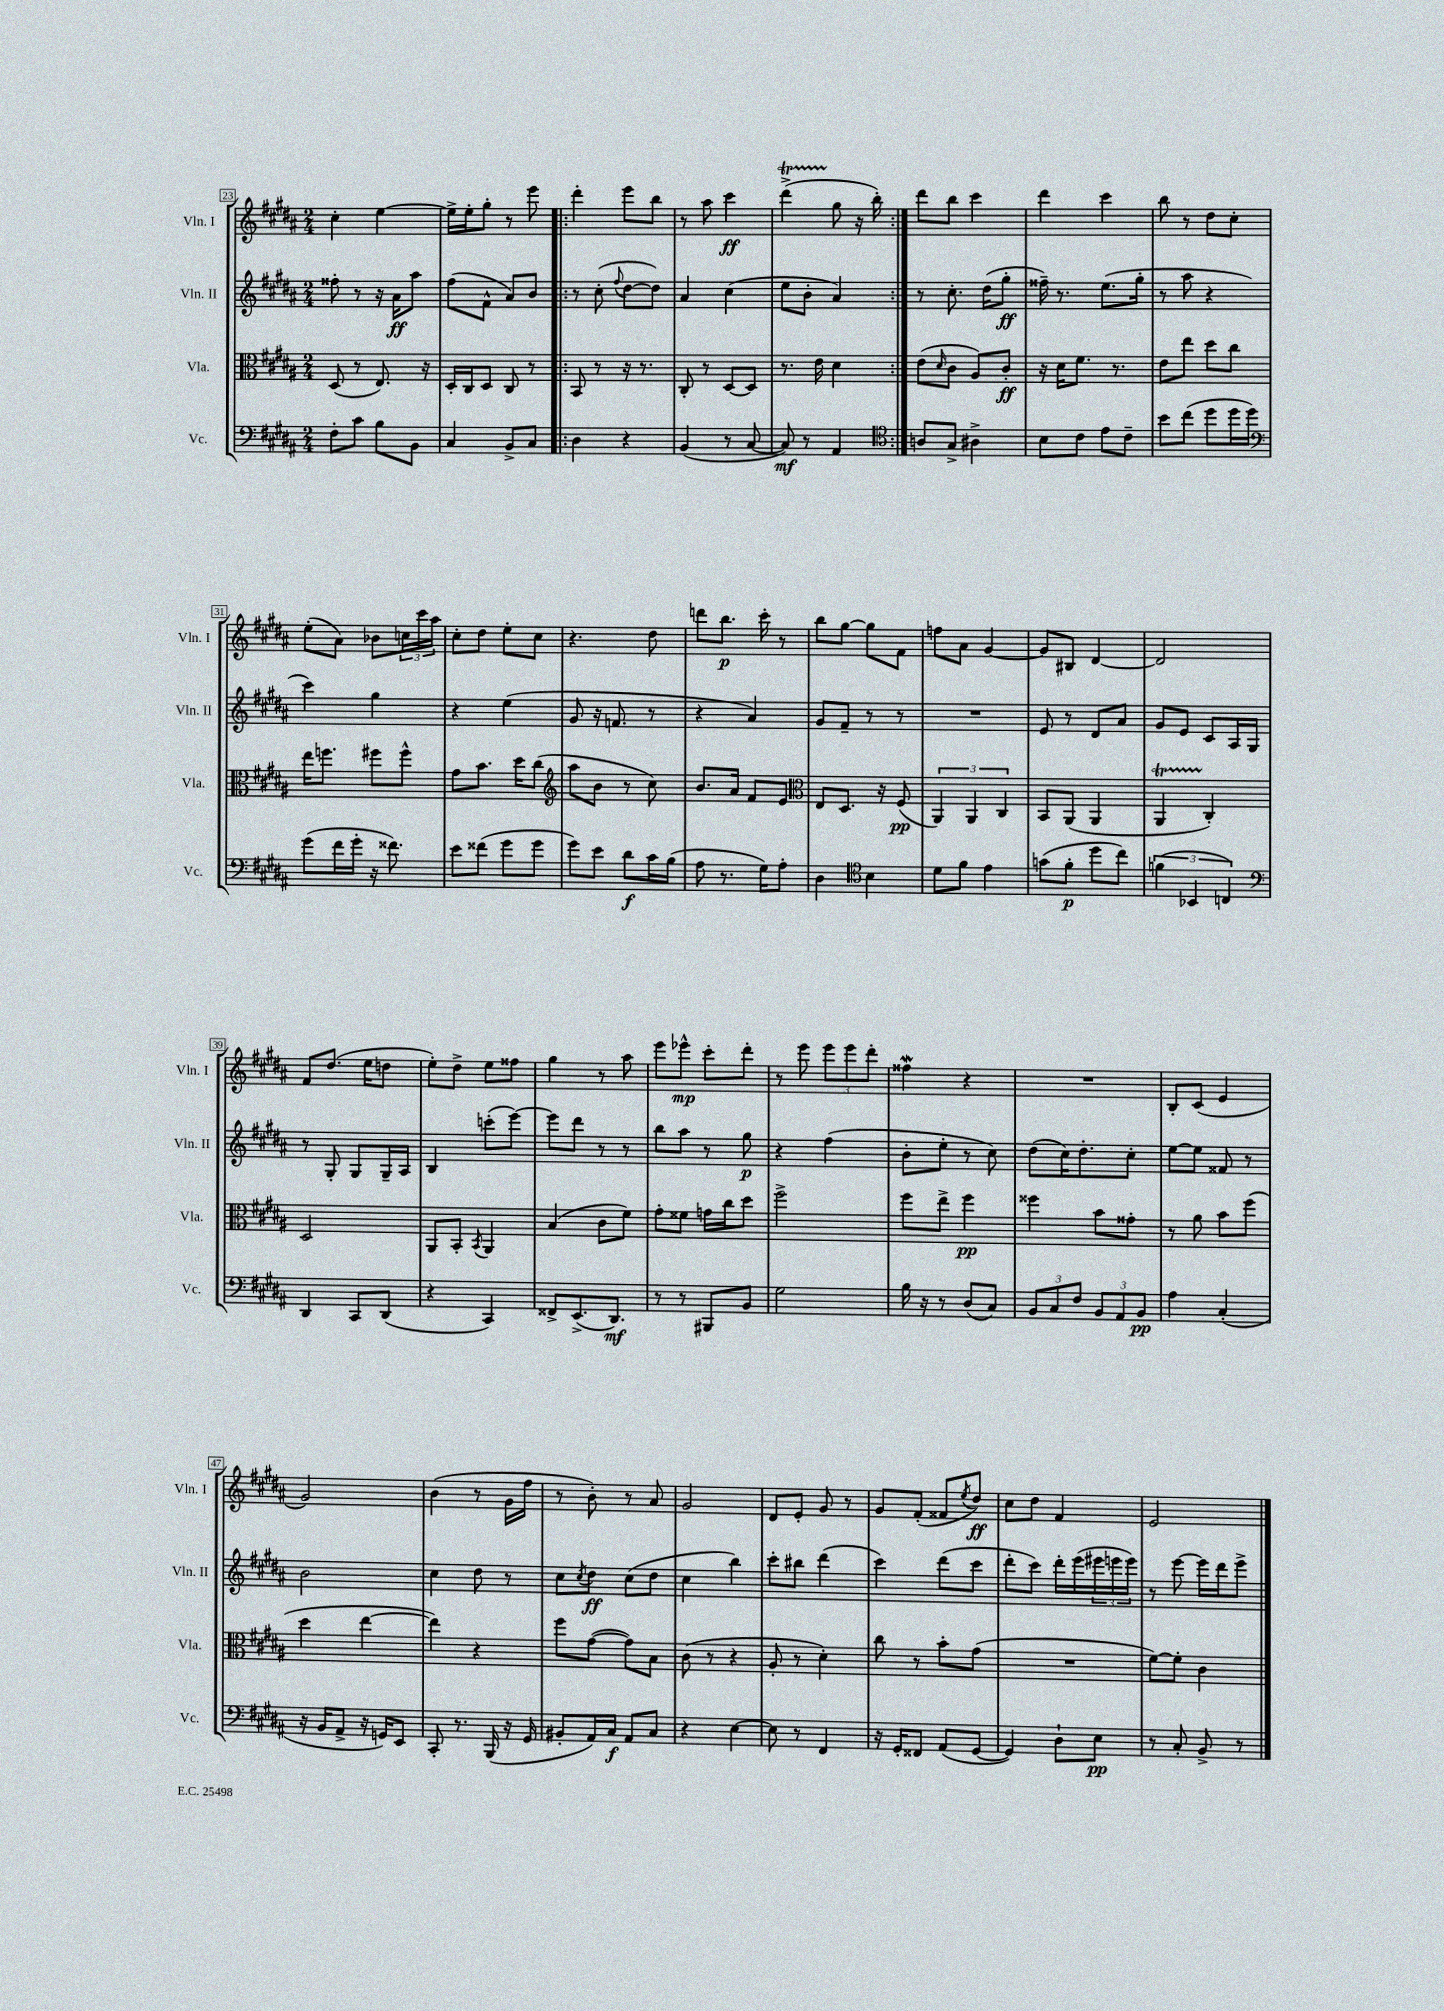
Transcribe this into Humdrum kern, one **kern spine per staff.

**kern	**dynam	**kern	**dynam	**kern	**dynam	**kern	**dynam
*part4	*part4	*part3	*part3	*part2	*part2	*part1	*part1
*staff4	*staff4	*staff3	*staff3	*staff2	*staff2	*staff1	*staff1
*I"Vc.	*	*I"Vla.	*	*I"Vln. II	*	*I"Vln. I	*
*I'Vc.	*	*I'Vla.	*	*I'Vln. II	*	*I'Vln. I	*
*clefF4	*	*clefC3	*	*clefG2	*	*clefG2	*
*k[f#c#g#d#a#]	*	*k[f#c#g#d#a#]	*	*k[f#c#g#d#a#]	*	*k[f#c#g#d#a#]	*
*M2/4	*	*M2/4	*	*M2/4	*	*M2/4	*
=23	=23	=23	=23	=23	=23	=23	=23
8F#'\L	.	(8D#/	.	8ff##X'\	.	4cc#'\	.
8c#\J	.	8r	.	8r	.	.	.
8B\L	.	8.E/)	.	16r	.	[4ee\	.
.	.	.	.	16a#\KL	ff	.	.
8BB\J	.	.	.	8aa#\J	.	.	.
.	.	16r	.	.	.	.	.
=24	=24	=24	=24	=24	=24	=24	=24
4C#/	.	16D#'/LL	.	(8ff#\L	.	16ee^\LL]	.
.	.	16C#/J	.	.	.	16ee'\J	.
.	.	8D#/J	.	8f#^^\J	.	8gg#'\J	.
8BB^/L	.	8C#/	.	8a#/L)	.	8r	.
8C#/J	.	8r	.	8b/J	.	8eee\	.
=25!|:	=25!|:	=25!|:	=25!|:	=25!|:	=25!|:	=25!|:	=25!|:
4D#\	.	8BB/	.	8r	.	4ddd#'\	.
.	.	8r	.	(8cc#'\	.	.	.
.	.	.	.	8qqff#/	.	.	.
4r	.	16r	.	[8dd#\L	.	8eee\L	.
.	.	8.r	.	.	.	.	.
.	.	.	.	8dd#\J])	.	8bb\J	.
=26	=26	=26	=26	=26	=26	=26	=26
(4BB/	.	8C#'/	.	4a#/	.	8r	.
.	.	8r	.	.	.	8aa#\	.
8r	.	[8D#/L	.	(4cc#\	.	4ccc#\	ff
[8C#/	.	8D#/J]	.	.	.	.	.
=27	=27	=27	=27	=27	=27	=27	=27
8C#/])	mf	8.r	.	8ee\L	.	(4ddd#t^\	.
8r	.	.	.	8b'\J	.	.	.
.	.	16e\	.	.	.	.	.
4AA#/	.	4d#\	.	4a#/)	.	8gg#\	.
.	.	.	.	.	.	16r	.
.	.	.	.	.	.	16bb'\)	.
=28:|!	=28:|!	=28:|!	=28:|!	=28:|!	=28:|!	=28:|!	=28:|!
*clefC4	*	*	*	*	*	*	*
8An/L	.	(8e\L	.	8r	.	8ddd#\L	.
.	.	16qqd#/	.	.	.	.	.
8G#^/J	.	8c#\J	.	8.cc#'\	.	8bb\J	.
4A#X^\	.	8A#/L)	.	.	.	4ccc#\	.
.	.	.	.	(16dd#\KL	.	.	.
.	.	8c#'/J	ff	8gg#'\J	ff	.	.
=29	=29	=29	=29	=29	=29	=29	=29
8B\L	.	16r	.	16ff##X~\)	.	4ddd#\	.
.	.	16d#\KL	.	8.r	.	.	.
8c#\J	.	8.f#\J	.	.	.	.	.
8e\L	.	.	.	(8.ee\L	.	4ccc#\	.
.	.	8.r	.	.	.	.	.
8c#~\J	.	.	.	.	.	.	.
.	.	.	.	16gg#'\Jk	.	.	.
=30	=30	=30	=30	=30	=30	=30	=30
8b\L	.	8e\L	.	8r	.	8bb\	.
(8cc#\J	.	8ee\J	.	8aa#\	.	8r	.
8dd#\L	.	8dd#\L	.	4r	.	8dd#\L	.
16dd#\L	.	8cc#\J	.	.	.	8cc#'\J	.
16dd#\JJ)	.	.	.	.	.	.	.
!!LO:LB:g=z
=31	=31	=31	=31	=31	=31	=31	=31
*clefF4	*	*	*	*	*	*	*
(8g#\L	.	16ee\KL	.	4ccc#\)	.	(8ee'\L	.
.	.	8.ffn\J	.	.	.	.	.
16f#\L	.	.	.	.	.	8a#\J)	.
16g#'\JJ	.	.	.	.	.	.	.
16r	.	8ff#X\L	.	4gg#\	.	8b-X\L	.
8.f##X\)	.	.	.	.	.	.	.
.	.	8ff#^^\J	.	.	.	24ccn\L	.
.	.	.	.	.	.	24ccc#\	.
.	.	.	.	.	.	24aa#\JJ	.
=32	=32	=32	=32	=32	=32	=32	=32
8e\L	.	8g#\L	.	4r	.	8cc#'\L	.
(8f##X\J	.	8.b\J	.	.	.	8dd#\J	.
8g#\L	.	.	.	(4ee\	.	8ee'\L	.
.	.	16dd#\KL	.	.	.	.	.
8g#\J	.	(8cc#\J	.	.	.	8cc#\J	.
=33	=33	=33	=33	=33	=33	=33	=33
*	*	*clefG2	*	*	*	*	*
8g#\L)	.	8aa#\L	.	8g#/	.	4.r	.
8e\J	.	8b\J	.	16r	.	.	.
.	.	.	.	8.fn/	.	.	.
8d#\L	f	8r	.	.	.	.	.
16c#\L	.	8cc#\)	.	8r	.	8dd#\	.
(16B\JJ	.	.	.	.	.	.	.
=34	=34	=34	=34	=34	=34	=34	=34
8A#\	.	8.b/L	.	4r	.	8dddn\L	.
8.r	.	.	.	.	.	8.bb\J	p
.	.	16a#/Jk	.	.	.	.	.
.	.	8f#/L	.	4a#/)	.	.	.
16G#\KL)	.	.	.	.	.	16ccc#'\	.
8A#'\J	.	8e/J	.	.	.	8r	.
=35	=35	=35	=35	=35	=35	=35	=35
*	*	*clefC3	*	*	*	*	*
4D#\	.	8E/L	.	8g#/L	.	8bb\L	.
.	.	8.D#/J	.	8f#~/J	.	[8gg#\J	.
*clefC4	*	*	*	*	*	*	*
4B\	.	.	.	8r	.	8gg#\L]	.
.	.	16r	.	.	.	.	.
.	.	(8F#/	pp	8r	.	8f#\J	.
=36	=36	=36	=36	=36	=36	=36	=36
8d#\L	.	6AA#/)	.	2r	.	8ffn\L	.
8f#\J	.	.	.	.	.	8a#\J	.
.	.	6AA#/	.	.	.	.	.
4e\	.	.	.	.	.	[4g#/	.
.	.	6C#/	.	.	.	.	.
=37	=37	=37	=37	=37	=37	=37	=37
(8gn\L	.	8BB/L	.	8e/	.	8g#/L]	.
8f#'\J	p	(8AA#/J	.	8r	.	8B#X/J	.
8dd#\L	.	4AA#/	.	8d#/L	.	[4d#/	.
8cc#\J)	.	.	.	8a#/J	.	.	.
=38	=38	=38	=38	=38	=38	=38	=38
(6fn\	.	4AA#t/	.	8g#/L	.	2d#/]	.
.	.	.	.	8e/J	.	.	.
6BB-X/	.	.	.	.	.	.	.
.	.	4C#'/)	.	8c#/L	.	.	.
6Cn/)	.	.	.	.	.	.	.
.	.	.	.	16A#/L	.	.	.
.	.	.	.	16G#/JJ	.	.	.
!!LO:LB:g=z
=39	=39	=39	=39	=39	=39	=39	=39
*clefF4	*	*	*	*	*	*	*
4DD#/	.	2D#/	.	8r	.	8f#/L	.
.	.	.	.	8G#'/	.	(8.dd#/J	.
8CC#/L	.	.	.	8G#/L	.	.	.
.	.	.	.	.	.	16ee\KL	.
(8DD#/J	.	.	.	16G#~/L	.	8ddn\J	.
.	.	.	.	16A#/JJ	.	.	.
=40	=40	=40	=40	=40	=40	=40	=40
4r	.	8AA#/L	.	4B/	.	8ee'\L)	.
.	.	8BB'/J	.	.	.	8dd#^\J	.
.	.	8qBB/	.	.	.	.	.
4CC#/)	.	4AA#/	.	(8cccn'\L	.	8ee\L	.
.	.	.	.	[8eee\J)	.	8ff##X\J	.
=41	=41	=41	=41	=41	=41	=41	=41
8FF##X^/L	.	(4B/	.	8eee\L]	.	4gg#\	.
(8.EE^/	.	.	.	8ddd#\J	.	.	.
.	.	8c#\L	.	8r	.	8r	.
8.DD#/J)	mf	.	.	.	.	.	.
.	.	8f#\J)	.	8r	.	8aa#\	.
=42	=42	=42	=42	=42	=42	=42	=42
8r	.	8g#'\L	.	8bb\L	.	8eee\L	.
8r	.	8f##X\J	.	8aa#\J	.	8eee-X^^\J	mp
8BBB#X/L	.	16gn\LL	.	8r	.	8ccc#'\L	.
.	.	16cc#\J	.	.	.	.	.
8BB/J	.	8dd#\J	.	8gg#\	p	8ddd#'\J	.
=43	=43	=43	=43	=43	=43	=43	=43
2G#\	.	2ff#^\	.	4r	.	8r	.
.	.	.	.	.	.	8eee\	.
.	.	.	.	(4ff#\	.	12eee\L	.
.	.	.	.	.	.	12eee\	.
.	.	.	.	.	.	12ddd#'\J	.
=44	=44	=44	=44	=44	=44	=44	=44
16B\	.	8ff#\L	.	8b'\L	.	4ff##XW\	.
16r	.	.	.	.	.	.	.
8r	.	8ee^\J	.	8ee'\J	.	.	.
(8D#/L	.	4ff#\	pp	8r	.	4r	.
8C#/J)	.	.	.	8cc#\)	.	.	.
=45	=45	=45	=45	=45	=45	=45	=45
12BB/L	.	4ff##X\	.	(8dd#\L	.	2r	.
12C#/	.	.	.	.	.	.	.
.	.	.	.	16cc#\K)	.	.	.
12F#/J	.	.	.	.	.	.	.
.	.	.	.	8.dd#'\	.	.	.
12BB/L	.	8b\L	.	.	.	.	.
12AA#/	.	.	.	.	.	.	.
.	.	8g##X'\J	.	8cc#'\J	.	.	.
12BB/J	pp	.	.	.	.	.	.
=46	=46	=46	=46	=46	=46	=46	=46
4A#\	.	8r	.	[8ee\L	.	8B'/L	.
.	.	8a#\	.	8ee\J]	.	(8c#/J	.
(4C#'/	.	8b\L	.	8f##X/	.	4e/	.
.	.	(8ff#\J	.	8r	.	.	.
!!LO:LB:g=z
=47	=47	=47	=47	=47	=47	=47	=47
16r	.	4dd#\	.	2b\	.	2g#/)	.
16BB/KL	.	.	.	.	.	.	.
8AA#^/J	.	.	.	.	.	.	.
16r	.	[4ee\	.	.	.	.	.
16GGn/KL)	.	.	.	.	.	.	.
8EE/J	.	.	.	.	.	.	.
=48	=48	=48	=48	=48	=48	=48	=48
8CC#'/	.	4ee\])	.	4cc#\	.	(4b\	.
8.r	.	.	.	.	.	.	.
.	.	4r	.	8dd#\	.	8r	.
(16BBB/	.	.	.	.	.	.	.
16r	.	.	.	8r	.	16g#\LL	.
16GG#/	.	.	.	.	.	16ff#\JJ	.
=49	=49	=49	=49	=49	=49	=49	=49
8BB#X'/L	.	8ff#\L	.	8cc#\L	.	8r	.
.	.	.	.	8qcc#/	.	.	.
16AA#/L)	.	([8g#\J	.	8dd#\J	ff	8b'\)	.
16C#/JJ	f	.	.	.	.	.	.
8AA#/L	.	8g#\L])	.	(8cc#\L	.	8r	.
8C#/J	.	8B\J	.	8dd#\J	.	8a#/	.
=50	=50	=50	=50	=50	=50	=50	=50
4r	.	(8c#\	.	4cc#\	.	2g#/	.
.	.	8r	.	.	.	.	.
[4E\	.	4r	.	4bb\)	.	.	.
=51	=51	=51	=51	=51	=51	=51	=51
8E\]	.	8A#'/	.	8ccc#'\L	.	8d#/L	.
8r	.	8r	.	8bb#X\J	.	8e'/J	.
4FF#/	.	4d#'\)	.	(4ddd#\	.	8g#/	.
.	.	.	.	.	.	8r	.
=52	=52	=52	=52	=52	=52	=52	=52
16r	.	8cc#\	.	4ccc#\)	.	8g#/L	.
16GG#'/KL	.	.	.	.	.	.	.
8FF##X/J	.	8r	.	.	.	(8f#'/J	.
(8AA#/L	.	8b'\L	.	(8ddd#\L	.	8f##X/L	.
.	.	.	.	.	.	8qee/	.
[8GG#/J	.	(8g#\J	.	8ccc#\J	.	8dd#/J)	ff
=53	=53	=53	=53	=53	=53	=53	=53
4GG#/])	.	2r	.	8ddd#'\L	.	8cc#\L	.
.	.	.	.	8ccc#\J)	.	8dd#\J	.
8D#`\L	.	.	.	16ddd#'\LL	.	4f#/	.
.	.	.	.	(16eee\	.	.	.
8E\J	pp	.	.	24eee#X\	.	.	.
.	.	.	.	24eeen\	.	.	.
.	.	.	.	24eee\JJ)	.	.	.
=54	=54	=54	=54	=54	=54	=54	=54
8r	.	[8f#\L)	.	8r	.	2e/	.
8C#'/	.	8f#'\J]	.	[8eee\	.	.	.
8BB^/	.	4c#\	.	16eee\LL]	.	.	.
.	.	.	.	16ddd#\J	.	.	.
8r	.	.	.	8eee^\J	.	.	.
==	==	==	==	==	==	==	==
*-	*-	*-	*-	*-	*-	*-	*-
